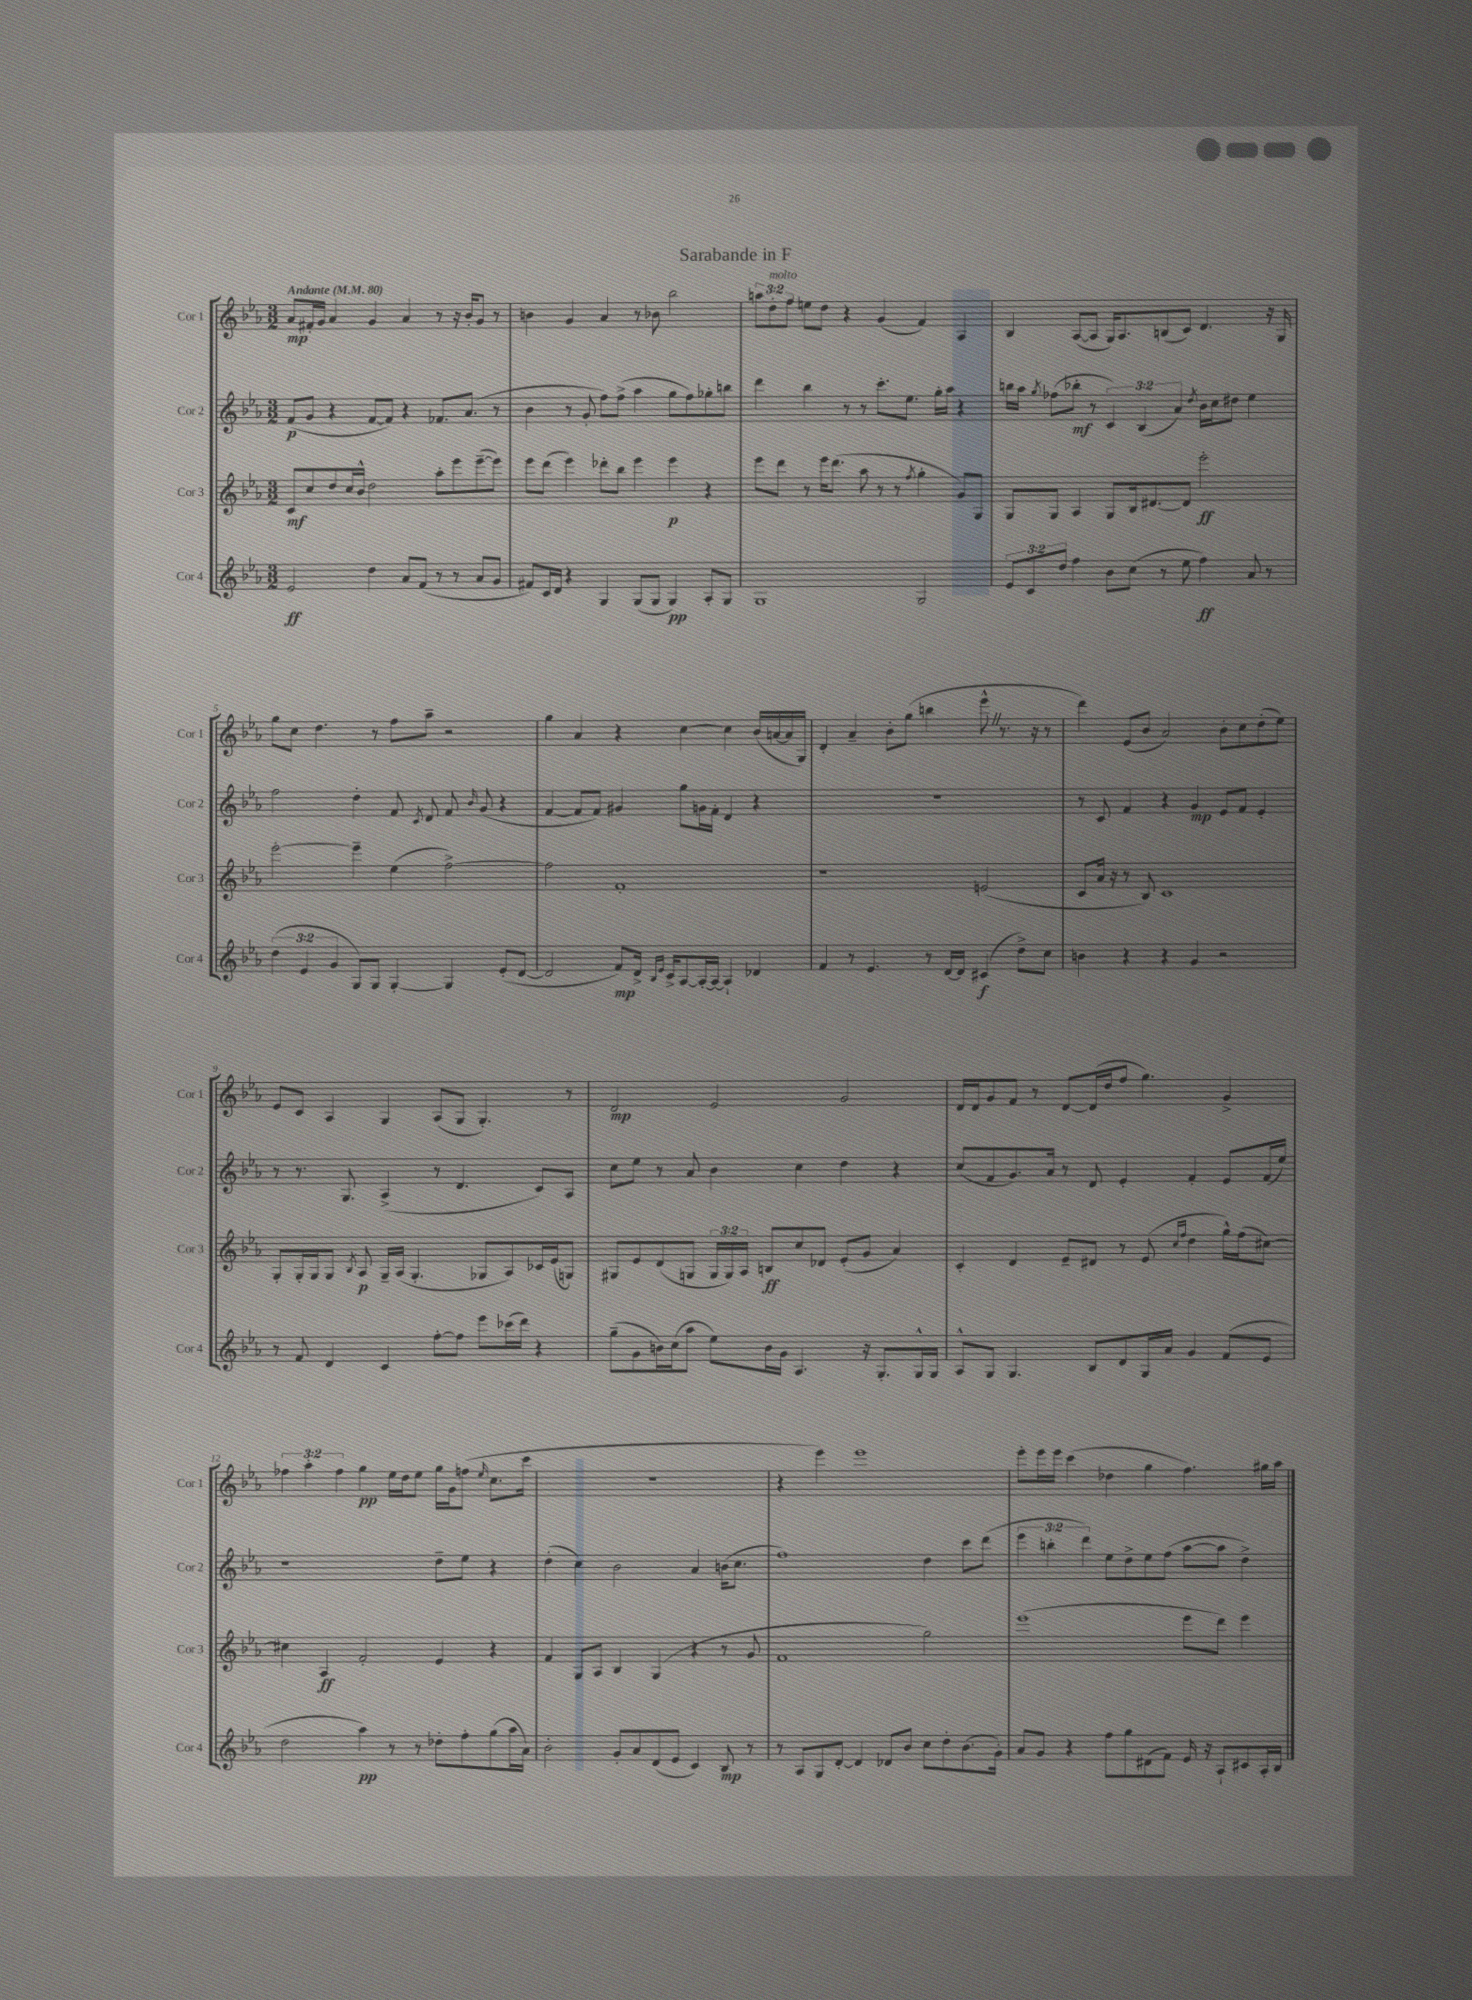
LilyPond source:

\header { title = "Sarabande in F" }
<<
\new StaffGroup <<
\new Staff = "s0" \with { instrumentName = "Cor 1" shortInstrumentName = "Cor 1" } {
    \clef treble \key ees \major \numericTimeSignature \time 3/2 \override Staff.TupletNumber.text = #tuplet-number::calc-fraction-text \tempo "Andante" 4 = 80
    \autoBeamOff aes'8[\mp fis'16-. g'16] aes'4 g'4 aes'4 r8 r16 bes'16[-. g'8] r8 |
    b'4 g'4 aes'4 r8 bes'8 bes''2 |
    \tuplet 3/2 { a''8[ d''8-.^\markup { \italic "molto" } f''8] } e''8[ d''8] r4 g'4( f'4) aes4 |
    bes4 aes8[~( aes8] g16[) aes8. b8( c'8]) d'4. r16 g16 |
    g''8[ c''8] d''4. r8 f''8[ aes''8]-- r2 |
    g''4 aes'4 r4 c''4~ c''4 bes'16[( a'16~ a'16 g16]) |
    d'4-. aes'4-- bes'8[-. g''8]( b''4 ees'''8-^ \once \override BreathingSign.text = \markup { \musicglyph "scripts.caesura.straight" } \breathe r8. r16 r8 |
    d'''4) ees'8[( bes'8] aes'2) bes'8[-. c''8 d''8-.( ees''8]) |
    ees'8[ c'8] aes4 g4 aes8[( g8] g4.-.) r8 |
    d'2\mp ees'2 g'2 |
    d'16[ d'16 g'8 f'8] r8 d'8[~ d'16( d''16 f''8] g''4.) g'4-> |
    \tuplet 3/2 { fes''4 aes''4-. fes''4 } g''4\pp ees''16[ d''16 ees''8] g''16[ g'16 f''8]( \grace { ees''16 } c''8.[ c'''16] |
    R1. |
    r4 ees'''4) ees'''1 |
    ees'''8[-. ees'''16 ees'''16] c'''4( des''4 g''4 f''4.) gis''16[ aes''16] \bar "|." |
}
\new Staff = "s1" \with { instrumentName = "Cor 2" shortInstrumentName = "Cor 2" } {
    \clef treble \key ees \major \numericTimeSignature \time 3/2 \override Staff.TupletNumber.text = #tuplet-number::calc-fraction-text
    \autoBeamOff f'8[\p( g'8] r4 f'8[~ f'8]) r4 fes'8.[ aes'8.]( r8 |
    bes'4 r8 g'8-. f''8[) f''8]->( aes''4 g''8[ f''8) ges''8-. b''8] |
    d'''4 bes''4 r8 r8 c'''8.[-. ees''8.] g''16[-. aes''16] r4 |
    b''16[ aes''16] \acciaccatura { g''8 } fes''8[( bes''8]-.\mf r8 \tuplet 3/2 { c'4) bes4( aes'4) } \acciaccatura { d''8 } bes'16[ c''16 dis''8] ees''4 |
    f''2 d''4-. f'8 \acciaccatura { c'8 } d'8 f'8 \grace { bes'16 } g'8( r4 |
    f'4~ f'8[ f'8]) gis'4 g''8[ g'16 f'16]-. d'4 r4 |
    R1. |
    r8 c'8 f'4 r4 g'4\mp ees'8[ f'8] ees'4-. |
    r8 r8. g8. aes4->( r8 d'4. c'8[) aes8] |
    c''8[ ees''8] r8 aes'8 bes'4 c''4 d''4 r4 |
    c''8[( f'8 g'8.) aes'16] r8 d'8 ees'4-. f'4-. ees'8[ f'16( ees''16]) |
    r1 d''8[-- ees''8] r4 |
    d''4-.( c''4) bes'2 aes'4 b'16[( c''8.] |
    f''1) d''4 c'''8[ d'''8]( |
    \tuplet 3/2 { ees'''4 b''4-. d'''4) } ees''8[ d''8-> ees''8 f''8]( aes''8[~ aes''8] d''4->) \bar "|." |
}
\new Staff = "s2" \with { instrumentName = "Cor 3" shortInstrumentName = "Cor 3" } {
    \clef treble \key ees \major \numericTimeSignature \time 3/2 \override Staff.TupletNumber.text = #tuplet-number::calc-fraction-text
    \autoBeamOff c'8[\mf c''8 d''8 c''16 bes'16]-^ d''2 aes''8[-. ees'''8 ees'''8~--( ees'''8]) |
    ees'''8[ d'''8]( ees'''4) des'''8[-. bes''8] ees'''4 ees'''4\p r4 |
    ees'''8[ d'''8] r8 ees'''16[ d'''8.]( aes''8 r8 r8 \acciaccatura { f''8 } g''4-. g'8[) g8] |
    g8[ g8] aes4 g8[ bes16 dis'8.~ dis'8] ees'''2-.\ff |
    ees'''2~-. ees'''4-- ees''4( f''2~->) |
    f''2 f'1-. |
    r1 e'2( |
    c'8[ aes'16] r16 r8 bes8) c'1 |
    g8[-. g16-. g16 g8] \acciaccatura { bes8 } aes8\p g16[-- aes16]( g4.-. ges8[ aes8) ces'16 ees'16( g8]) |
    gis8[ ees'8 d'8( g8] \tuplet 3/2 { g16[ g16) aes16] } b8[\ff c''8 des'8] ees'8[-.( g'8] aes'4) |
    c'4-. d'4 ees'8[-- dis'8] r8 ees'8( \grace { c''16[ f''16] } d''4 g''16[-^) f''16( cis''8]~) |
    cis''4 aes4\ff f'2-. ees'4 r4 |
    f'4 g8[ aes8] bes4 g4( r4 r8 g'8 |
    f'1 g''2) |
    ees'''1( ees'''8[ d'''8]) ees'''4 \bar "|." |
}
\new Staff = "s3" \with { instrumentName = "Cor 4" shortInstrumentName = "Cor 4" } {
    \clef treble \key ees \major \numericTimeSignature \time 3/2 \override Staff.TupletNumber.text = #tuplet-number::calc-fraction-text
    \autoBeamOff ees'2\ff d''4 aes'8[ f'8]( r8 r8 aes'8[ g'8] |
    fis'8[) c'16 d'16] r4 g4 g8[( g8] g4\pp) aes8[-. g8] |
    g1 g2 |
    \tuplet 3/2 { ees'8[ c'8 d''8] } f''4 bes'8[ c''8]( r8 ees''8 f''4\ff) aes'8 r8 |
    \tuplet 3/2 { d''4( ees'4 g'4 } g8[) g8] g4~-. g4 ees'8[-.( d'8]~ |
    d'2 f'8[\mp) d'16]-> \grace { bes16[ ees'16] } c'16[-> aes8~ aes16~-. aes16]~ aes4-! des'4 |
    f'4 r8 ees'4. r8 d'16[~ d'16] cis'4\f( d''8[->) c''8] |
    b'4 r4 r4 g'4 r2 |
    r8 f'8 d'4 c'4 f''8[~-. f''8] ees'''8[ ces'''16( d'''16]) r4 |
    g''8[--( g'8 b'16) c''16( aes''8] ees''8[) b'16 g'16] aes4. r16 g8.[-. g16-^ g16] |
    aes8[-^ g8] g4. bes8[ d'8 g16 aes'16] g'4 f'8[( ees'8] |
    d''2 aes''4\pp) r8 r8 des''8[-. f''8-. g''8( aes''16 aes'16]) |
    bes'2-. g'8[-. aes'8 d'8( ees'8] c'4) bes8\mp r8 |
    r8 aes8[ g8 d'8]~-. d'4 des'8[ bes'8] c''8[ d''8-. bes'8.( g'16]-.) |
    aes'8[ g'8] r4 f''8[ g''8 dis'8( f'8]) ees'16 r16 aes8[-! cis'8 aes16-. bes16] \bar "|." |
}
>>
>>
